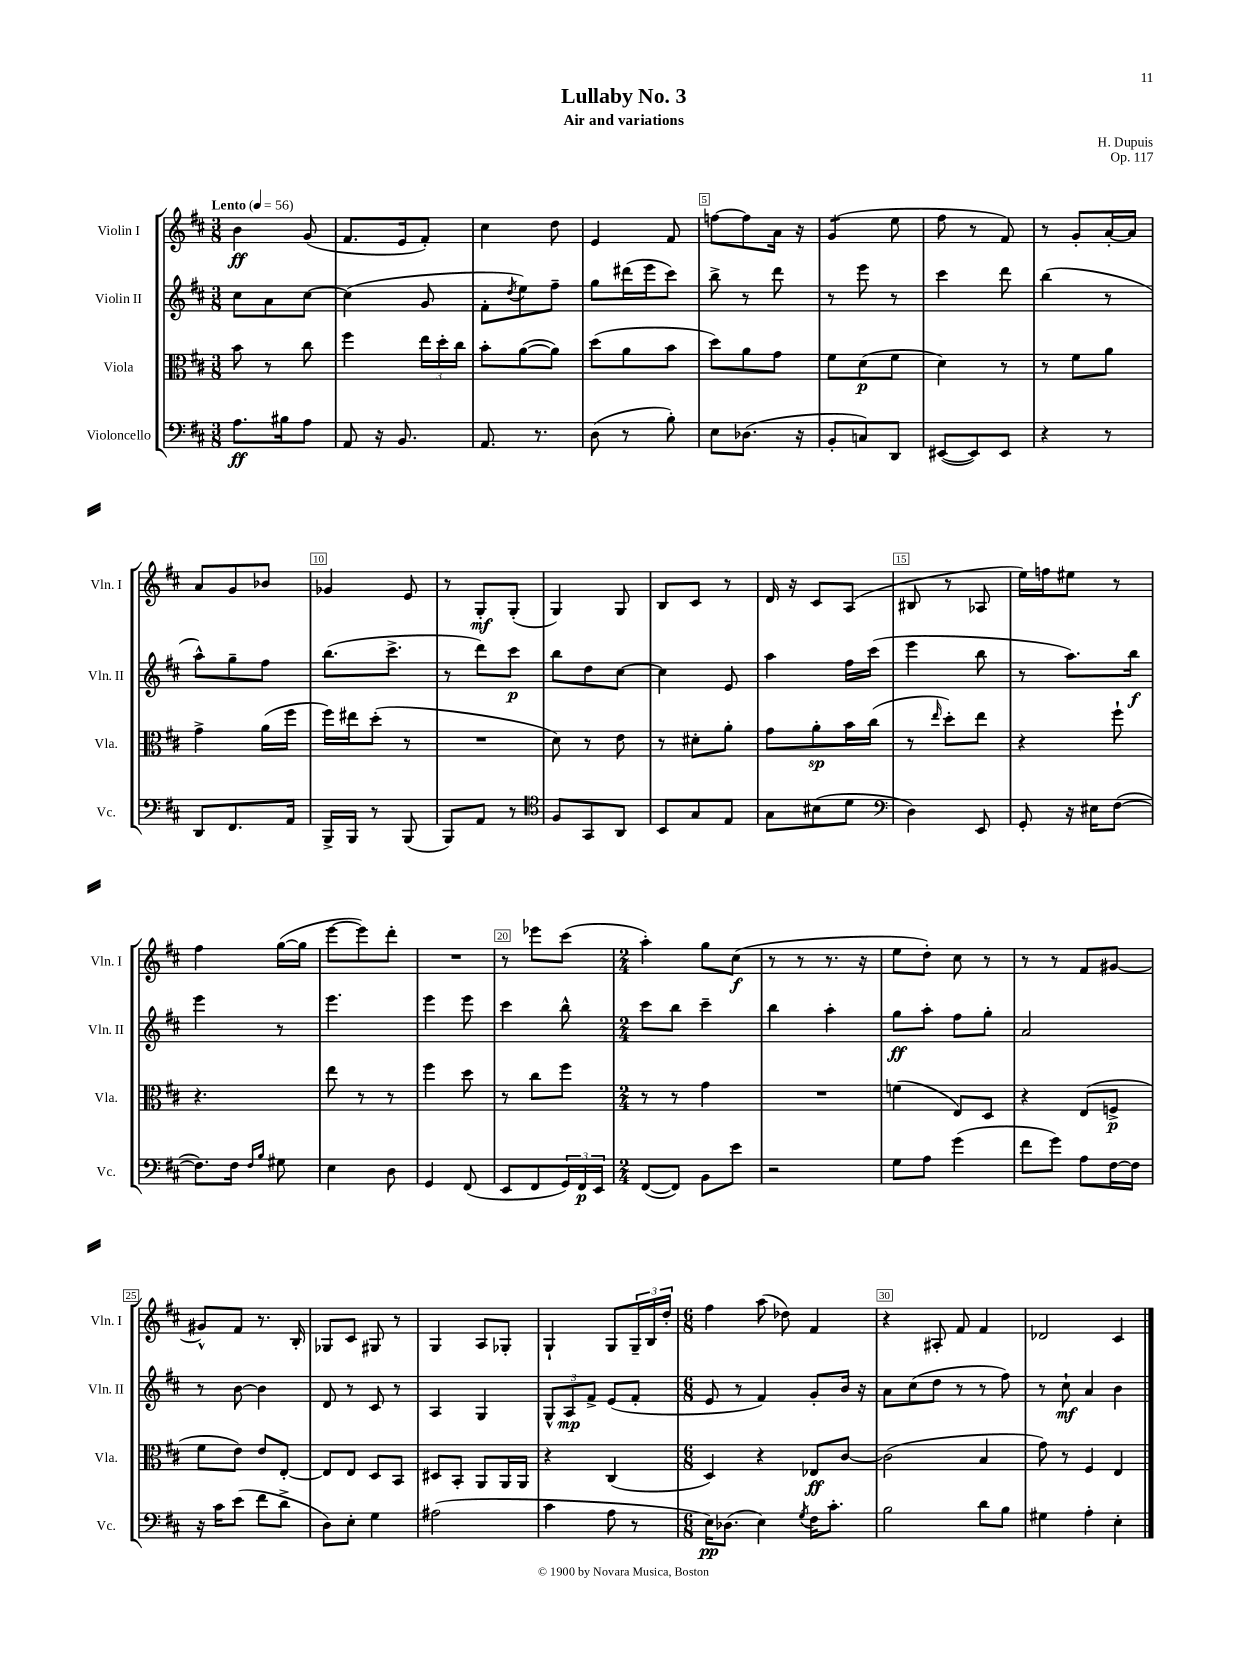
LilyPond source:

\header { title = "Lullaby No. 3" composer = "H. Dupuis" subtitle = "Air and variations" opus = "Op. 117" }
<<
\new StaffGroup <<
\new Staff = "s0" \with { instrumentName = "Violin I" shortInstrumentName = "Vln. I" } {
    \clef treble \key d \major \numericTimeSignature \time 3/8 \tempo "Lento" 4 = 56
    b'4\ff g'8( |
    fis'8. e'16 fis'8-.) |
    cis''4 d''8 |
    e'4 fis'8 |
    f''8~ f''8 a'16 r16 |
    g'4:8( e''8 |
    fis''8 r8 fis'8) |
    r8 g'8-. a'16~-. a'16 |
    a'8 g'8 bes'8 |
    ges'4 e'8 |
    r8 g8-.\mf g8-.( |
    g4) g8 |
    b8 cis'8 r8 |
    d'16 r16 cis'8 a8( |
    bis8 r8 aes8 |
    e''16) f''16 eis''8 r8 |
    fis''4 g''16~( g''16 |
    e'''8~ e'''8) d'''8-. |
    R4. |
    r8 ees'''8 cis'''8( |
    \numericTimeSignature \time 2/4 a''4-.) g''8 cis''8\f( |
    r8 r8 r8. r16 |
    e''8 d''8-.) cis''8 r8 |
    r8 r8 fis'8 gis'8~ |
    gis'8-^ fis'8 r8. b16-. |
    ges8 cis'8 gis8 r8 |
    g4 a8 ges8-. |
    g4-! g8 \tuplet 3/2 { g16-- b16 d''16-. } |
    \numericTimeSignature \time 6/8 fis''4 a''8( des''8) fis'4 |
    r4 ais8-. fis'8 fis'4 |
    des'2 cis'4 \bar "|." |
}
\new Staff = "s1" \with { instrumentName = "Violin II" shortInstrumentName = "Vln. II" } {
    \clef treble \key d \major \numericTimeSignature \time 3/8
    cis''8 a'8 cis''8~ |
    cis''4( g'8 |
    fis'8-. \acciaccatura { d''8 } e''8) fis''8-- |
    g''8 dis'''16( e'''16 cis'''8) |
    b''8-> r8 d'''8 |
    r8 e'''8 r8 |
    cis'''4 d'''8 |
    b''4( r8 |
    a''8-^) g''8-- fis''8 |
    b''8.( cis'''8.-> |
    r8 d'''8) cis'''8\p |
    b''8 d''8 cis''8~ |
    cis''4 e'8 |
    a''4 fis''16 cis'''16( |
    e'''4 b''8 |
    r8 a''8.) b''16\f |
    e'''4 r8 |
    e'''4. |
    e'''4 e'''8 |
    cis'''4 b''8-^ |
    \numericTimeSignature \time 2/4 cis'''8 b''8 cis'''4-- |
    b''4 a''4-. |
    g''8\ff a''8-. fis''8 g''8-. |
    a'2 |
    r8 b'8~ b'4 |
    d'8 r8 cis'8 r8 |
    a4 g4 |
    \tuplet 3/2 { g8-^ a8\mp fis'8-> } e'8( fis'8-. |
    \numericTimeSignature \time 6/8 e'8 r8 fis'4) g'8-. b'16 r16 |
    a'8 cis''8( d''8 r8 r8 fis''8) |
    r8 cis''8-!\mf a'4 b'4 \bar "|." |
}
\new Staff = "s2" \with { instrumentName = "Viola" shortInstrumentName = "Vla." } {
    \clef alto \key d \major \numericTimeSignature \time 3/8
    b'8 r8 cis''8 |
    fis''4 \tuplet 3/2 { e''16 d''16-. cis''16 } |
    b'8-. a'8~( a'8) |
    d''8( a'8 b'8 |
    d''8) a'8 g'8 |
    fis'8 d'8\p( fis'8 |
    d'4) r8 |
    r8 fis'8 a'8 |
    g'4-> a'16( fis''16 |
    fis''16) eis''16 d''8-.( r8 |
    R4. |
    d'8) r8 e'8 |
    r8 dis'8-. a'8-. |
    g'8 a'8-.\sp b'16 cis''16( |
    r8 \grace { e''16 } d''8-.) e''8 |
    r4 fis''8-! |
    r4. |
    e''8 r8 r8 |
    fis''4 d''8 |
    r8 cis''8 fis''8 |
    \numericTimeSignature \time 2/4 r8 r8 g'4 |
    R2 |
    f'4( e8) d8 |
    r4 e8( f8->\p |
    fis'8 e'8) e'8 e8~-. |
    e8 e8 d8 b,8 |
    dis8 b,8-. a,8 a,16 a,16 |
    r4 cis4( |
    \numericTimeSignature \time 6/8 d4) r4 ees8\ff cis'8~ |
    cis'2( b4 |
    g'8) r8 fis4 e4 \bar "|." |
}
\new Staff = "s3" \with { instrumentName = "Violoncello" shortInstrumentName = "Vc." } {
    \clef bass \key d \major \numericTimeSignature \time 3/8
    a8.\ff bis16 a8 |
    a,8 r16 b,8. |
    a,8. r8. |
    d8( r8 b8-.) |
    e8 des8.( r16 |
    b,8-. c8) d,8 |
    eis,8~( eis,8) eis,8 |
    r4 r8 |
    d,8 fis,8. a,16 |
    b,,16-> b,,16 r8 b,,8( |
    b,,8) a,8 r8 |
    \clef tenor fis8 g,8 a,8 |
    b,8 g8 e8 |
    g8 bis8( d'8 |
    \clef bass d4) e,8 |
    g,8-. r16 eis16 fis8~( |
    fis8.) fis16 \grace { fis16 b16 } gis8 |
    e4 d8 |
    g,4 fis,8( |
    e,8 fis,8 \tuplet 3/2 { g,16) fis,16\p e,16 } |
    \numericTimeSignature \time 2/4 fis,8~( fis,8) b,8 e'8 |
    r2 |
    g8 a8 g'4( |
    fis'8 g'8) a8 fis16~ fis16 |
    r16 cis'16 e'8( fis'8 d'8-> |
    d8) e8-. g4 |
    ais2( |
    cis'4 a8 r8 |
    \numericTimeSignature \time 6/8 e16\pp) des8.( e4) \acciaccatura { g8 } fis16 cis'8.-. |
    b2 d'8 b8 |
    gis4 a4-. e4-. \bar "|." |
}
>>
>>
\layout { \context { \Score \override BarNumber.break-visibility = ##(#f #t #t) barNumberVisibility = #(every-nth-bar-number-visible 5) \override BarNumber.stencil = #(make-stencil-boxer 0.1 0.3 ly:text-interface::print) } }
